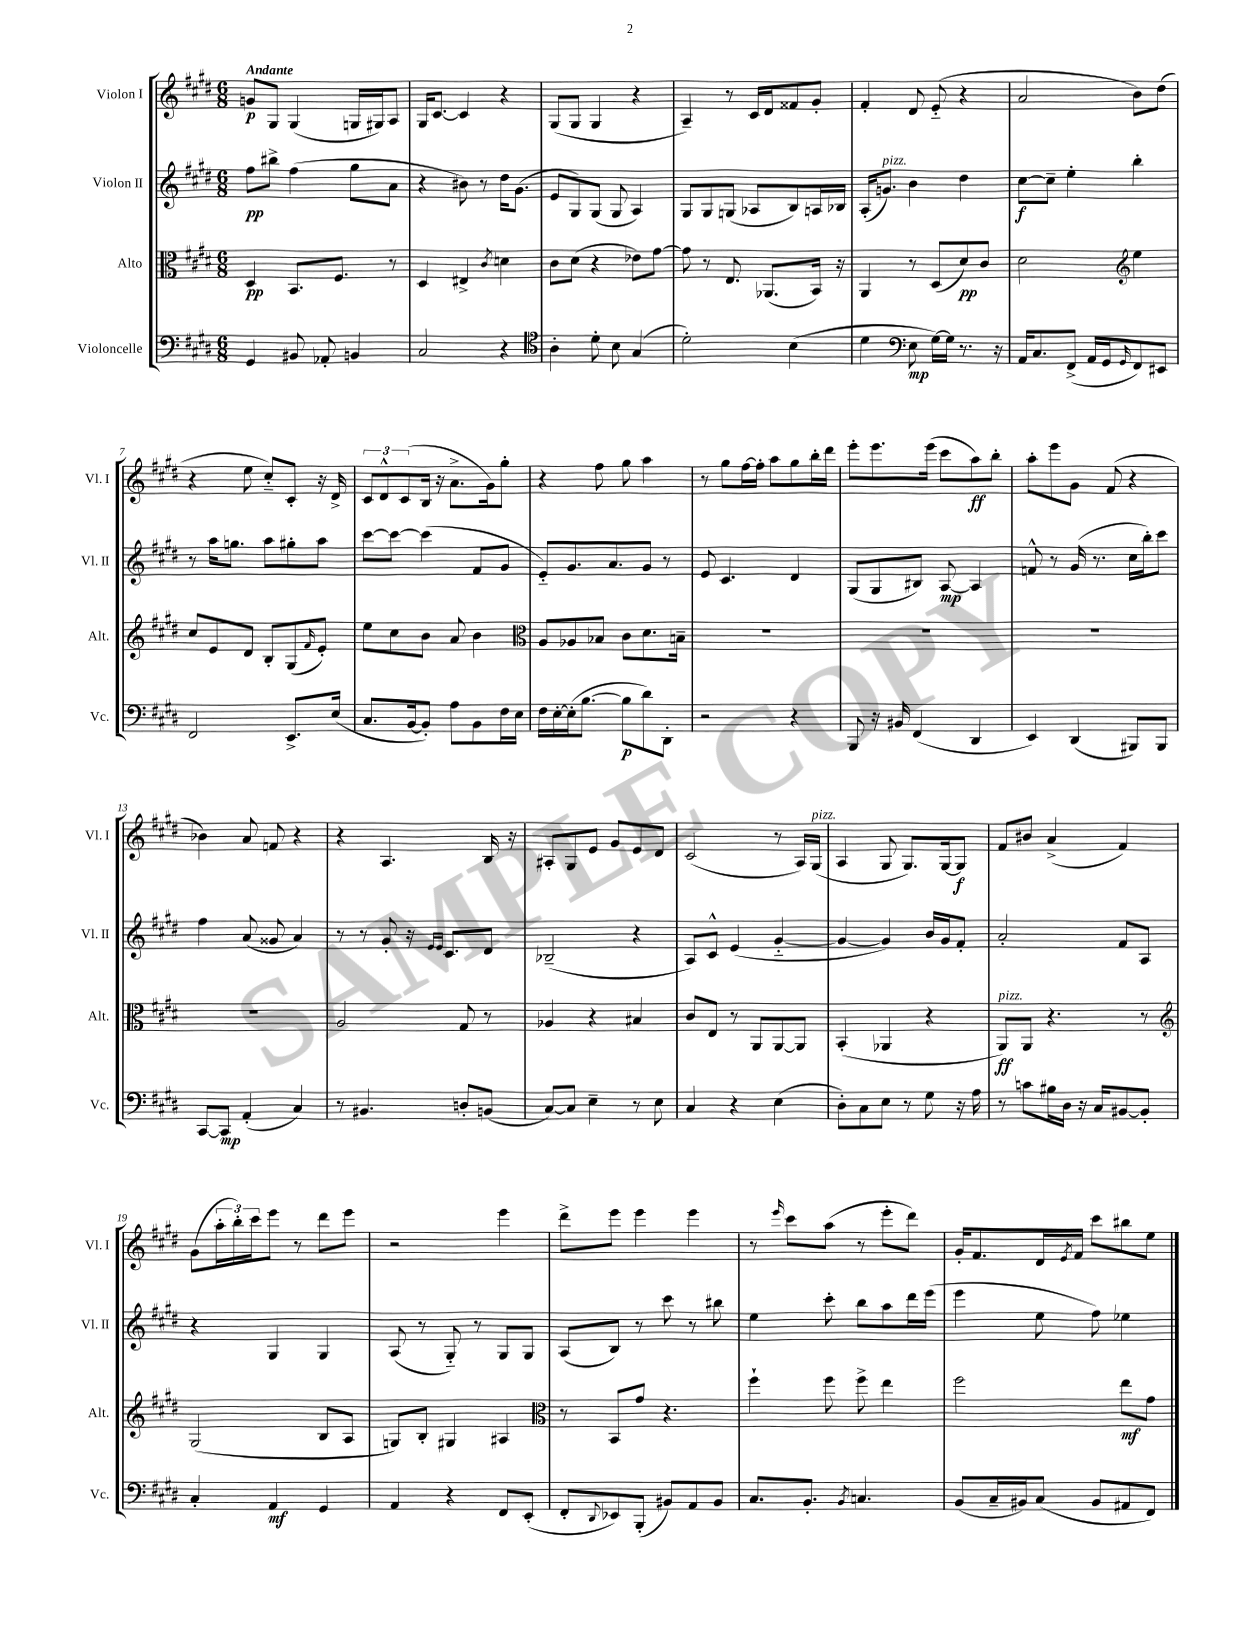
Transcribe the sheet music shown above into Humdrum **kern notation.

**kern	**dynam	**kern	**dynam	**kern	**dynam	**kern	**dynam
*part4	*part4	*part3	*part3	*part2	*part2	*part1	*part1
*staff4	*staff4	*staff3	*staff3	*staff2	*staff2	*staff1	*staff1
*I"Violoncelle	*	*I"Alto	*	*I"Violon II	*	*I"Violon I	*
*I'Vc.	*	*I'Alt.	*	*I'Vl. II	*	*I'Vl. I	*
*clefF4	*	*clefC3	*	*clefG2	*	*clefG2	*
*k[f#c#g#d#]	*	*k[f#c#g#d#]	*	*k[f#c#g#d#]	*	*k[f#c#g#d#]	*
*M6/8	*	*M6/8	*	*M6/8	*	*M6/8	*
=1	=1	=1	=1	=1	=1	=1	=1
!	!	!	!	!	!	!LO:TX:a:B:t=Andante	!
4GG#/	.	4D#/	pp	8ff#\L	pp	8gn/L	p
.	.	.	.	8bb#X^\J	.	8G#/J	.
8BB#X/	.	8.BB/L	.	(4ff#\	.	(4G#/	.
8AA-X'/	.	.	.	.	.	.	.
.	.	8.F#/J	.	.	.	.	.
4BBn/	.	.	.	8gg#\L	.	16Gn/LL	.
.	.	.	.	.	.	16G#X/J)	.
.	.	8r	.	8a\J	.	8A/J	.
=2	=2	=2	=2	=2	=2	=2	=2
2C#/	.	4D#/	.	4r	.	16G#/KL	.
.	.	.	.	.	.	[8.c#/J	.
.	.	4E#X^/	.	8b#X\)	.	4c#/]	.
.	.	.	.	8r	.	.	.
.	.	8qc#/	.	.	.	.	.
4r	.	4dn\	.	16dd#\KL	.	4r	.
.	.	.	.	(8.g#\J	.	.	.
=3	=3	=3	=3	=3	=3	=3	=3
*clefC4	*	*	*	*	*	*	*
4A'\	.	8c#\L	.	8e/L	.	(8G#/L	.
.	.	(8d#\J	.	8G#/)	.	8G#/J	.
8d#'\	.	4r	.	(8G#/J	.	4G#/	.
8B\	.	.	.	8G#/	.	.	.
(4G#/	.	8e-X\L)	.	4A/)	.	4r	.
.	.	[8g#\J	.	.	.	.	.
=4	=4	=4	=4	=4	=4	=4	=4
2d#'\)	.	8g#\]	.	8G#/L	.	4A~/)	.
.	.	8r	.	8G#/	.	.	.
.	.	8.E/	.	(8Gn/J	.	8r	.
.	.	.	.	8A-X/L	.	16c#/LL	.
.	.	(8.AA-X/L	.	.	.	16d#/J	.
(4B\	.	.	.	8B/)	.	8f##X/	.
.	.	16BB/Jk)	.	16An/L	.	8g#'/J	.
.	.	16r	.	16B-X/JJ	.	.	.
=5	=5	=5	=5	=5	=5	=5	=5
4d#\	.	4AA/	.	(16A'/KL	.	4f#'/	.
!	!	!	!	!LO:TX:a:i:t=pizz.	!	!	!
.	.	.	.	8.gn/J)	.	.	.
*clefF4	*	*	*	*	*	*	*
8E\	mp	8r	.	4b\	.	8d#/	.
[16G#\LL)	.	(8D#/L	.	.	.	(8e/	.
16G#\JJ]	.	.	.	.	.	.	.
8.r	.	8d#/)	pp	4dd#\	.	4r	.
.	.	8c#/J	.	.	.	.	.
16r	.	.	.	.	.	.	.
=6	=6	=6	=6	=6	=6	=6	=6
16AA/KL	.	2d#\	.	[8cc#\L	f	2a/	.
8.C#/	.	.	.	.	.	.	.
.	.	.	.	8cc#~\J]	.	.	.
(8FF#^/J	.	.	.	4ee'\	.	.	.
16AA/LL	.	.	.	.	.	.	.
16GG#/J	.	.	.	.	.	.	.
16qqGG#/	.	.	.	.	.	.	.
*	*	*clefG2	*	*	*	*	*
8FF#/)	.	4ee\	.	4bb'\	.	8b\L)	.
8EE#X/J	.	.	.	.	.	(8dd#\J	.
!!LO:LB:g=z
=7	=7	=7	=7	=7	=7	=7	=7
2FF#/	.	8cc#/L	.	8r	.	4r	.
.	.	8e/	.	16aa\KL	.	.	.
.	.	.	.	8.ggn\J	.	.	.
.	.	8d#/J	.	.	.	8ee\	.
.	.	8B'/L	.	8aa\L	.	8cc#/L)	.
8.EE^/L	.	(8G#/	.	8gg#X'\	.	8c#'/J	.
.	.	16qqf#/	.	.	.	.	.
.	.	8e'/J)	.	8aa\J	.	16r	.
(16E/Jk	.	.	.	.	.	16d#^/	.
=8	=8	=8	=8	=8	=8	=8	=8
8.C#/L	.	8ee\L	.	[8ccc#\L	.	12c#/L	.
.	.	.	.	.	.	12d#^^/	.
.	.	8cc#\	.	8ccc#\J_	.	.	.
.	.	.	.	.	.	(12c#/	.
[16BB/k	.	.	.	.	.	.	.
8BB'/J])	.	8b\J	.	(4ccc#\]	.	16B/Jk	.
.	.	.	.	.	.	16r	.
8A\L	.	8a/	.	.	.	8.a^\L	.
8BB\	.	4b\	.	8f#/L	.	.	.
.	.	.	.	.	.	16g#\k)	.
16F#\L	.	.	.	8g#/J	.	8gg#'\J	.
16E\JJ	.	.	.	.	.	.	.
=9	=9	=9	=9	=9	=9	=9	=9
*	*	*clefC3	*	*	*	*	*
16F#\LL	.	8A/L	.	8e/L)	.	4r	.
[16E'\	.	.	.	.	.	.	.
(16E'\J]	.	8A-X/	.	8.g#/	.	.	.
[8.B\J	.	.	.	.	.	.	.
.	.	8B-X/J	.	.	.	8ff#\	.
.	.	.	.	8.a/	.	.	.
8B\L]	p	8c#\L	.	.	.	8gg#\	.
8d#\)	.	8.d#\	.	8g#/J	.	4aa\	.
8DD#'\J	.	.	.	8r	.	.	.
.	.	16Bn~\Jk	.	.	.	.	.
=10	=10	=10	=10	=10	=10	=10	=10
2r	.	2.r	.	8e/	.	8r	.
.	.	.	.	4.c#/	.	8gg#\L	.
.	.	.	.	.	.	[16ff#\L	.
.	.	.	.	.	.	16ff#'\JJ]	.
.	.	.	.	.	.	8aa\L	.
4r	.	.	.	4d#/	.	8gg#\	.
.	.	.	.	.	.	16bb'\L	.
.	.	.	.	.	.	16ddd#\JJ	.
=11	=11	=11	=11	=11	=11	=11	=11
8BBB/	.	2.r	.	(8G#/L	.	8eee'\L	.
16r	.	.	.	8G#/	.	8.eee\	.
16BB#X/	.	.	.	.	.	.	.
(4FF#/	.	.	.	8B#X/J)	.	.	.
.	.	.	.	.	.	(16eee\Jk	.
.	.	.	.	[8A/	mp	8ccc#\L	.
4DD#/	.	.	.	4A/]	.	8aa\)	ff
.	.	.	.	.	.	8bb'\J	.
=12	=12	=12	=12	=12	=12	=12	=12
4EE/)	.	2.r	.	8fn^^/	.	8aa'\L	.
.	.	.	.	8r	.	8eee\	.
(4DD#/	.	.	.	(16g#/	.	8g#\J	.
.	.	.	.	8.r	.	.	.
.	.	.	.	.	.	(8f#/	.
8BBB#X/L)	.	.	.	16cc#\LL	.	4r	.
.	.	.	.	16bb'\J)	.	.	.
8BBB#/J	.	.	.	8ccc#\J	.	.	.
!!LO:LB:g=z
=13	=13	=13	=13	=13	=13	=13	=13
[8CC#/L	.	2.r	.	4ff#\	.	4b-X\)	.
8CC#/J]	mp	.	.	.	.	.	.
(4AA'/	.	.	.	(8a/	.	8a/	.
.	.	.	.	8g##X/	.	8fn/	.
4C#/)	.	.	.	4a/)	.	4r	.
=14	=14	=14	=14	=14	=14	=14	=14
8r	.	2A/	.	8r	.	4r	.
4.BB#X/	.	.	.	8r	.	.	.
.	.	.	.	8g#'/	.	4.A/	.
.	.	.	.	16r	.	.	.
.	.	.	.	16qqe/LL	.	.	.
.	.	.	.	16qqe/JJ	.	.	.
.	.	.	.	8.c#/L	.	.	.
8Dn'/L	.	8G#/	.	.	.	.	.
(8BBn/J	.	8r	.	8d#/J	.	16B/	.
.	.	.	.	.	.	16r	.
=15	=15	=15	=15	=15	=15	=15	=15
[8C#/L)	.	4A-X/	.	(2B-X~/	.	8A#X'/L	.
8C#/J]	.	.	.	.	.	8G#/	.
4E~\	.	4r	.	.	.	8e/J	.
.	.	.	.	.	.	8g#/L	.
8r	.	4B#X/	.	4r	.	8e/	.
8E\	.	.	.	.	.	8d#/J	.
=16	=16	=16	=16	=16	=16	=16	=16
4C#/	.	8c#/L	.	8A/L)	.	(2c#/	.
.	.	8E/J	.	8c#^^/J	.	.	.
4r	.	8r	.	(4e/	.	.	.
.	.	8AA/L	.	.	.	.	.
(4E\	.	[8AA/	.	[4g#/	.	8r	.
.	.	8AA/J]	.	.	.	16A/LL)	.
!	!	!	!	!	!	!LO:TX:a:i:t=pizz.	!
.	.	.	.	.	.	(16G#/JJ	.
=17	=17	=17	=17	=17	=17	=17	=17
8D#'\L)	.	(4BB'/	.	4g#/_	.	4A/	.
8C#\	.	.	.	.	.	.	.
8E\J	.	4AA-X/	.	4g#/])	.	8G#/	.
8r	.	.	.	.	.	8.G#/L)	.
8G#\	.	4r	.	16b/LL	.	.	.
.	.	.	.	16g#/J	.	[16G#/k	.
16r	.	.	.	8f#'/J	.	8G#/J]	f
16A\	.	.	.	.	.	.	.
=18	=18	=18	=18	=18	=18	=18	=18
!	!	!LO:TX:a:i:t=pizz.	!	!	!	!	!
8r	.	8AA/L)	ff	2a'/	.	8f#/L	.
8cn\L	.	8AA/J	.	.	.	8b#X/J	.
16B#X\L	.	4.r	.	.	.	(4a^/	.
16D#\JJ	.	.	.	.	.	.	.
16r	.	.	.	.	.	.	.
16C#/KL	.	.	.	.	.	.	.
[8BB#X/	.	.	.	8f#/L	.	4f#/)	.
8BB#'/J]	.	8r	.	8A/J	.	.	.
!!LO:LB:g=z
=19	=19	=19	=19	=19	=19	=19	=19
*	*	*clefG2	*	*	*	*	*
4C#'/	.	(2G#/	.	4r	.	(8g#\L	.
.	.	.	.	.	.	24aa'\L	.
.	.	.	.	.	.	24bb'\)	.
.	.	.	.	.	.	24ccc#\J	.
4AA/	mf	.	.	4G#/	.	8eee\J	.
.	.	.	.	.	.	8r	.
4GG#/	.	8B/L	.	4G#/	.	8ddd#\L	.
.	.	8A/J	.	.	.	8eee\J	.
=20	=20	=20	=20	=20	=20	=20	=20
4AA/	.	8Gn/L)	.	(8A/	.	2r	.
.	.	8B'/J	.	8r	.	.	.
4r	.	4G#X/	.	8G#/)	.	.	.
.	.	.	.	8r	.	.	.
8FF#/L	.	4A#X/	.	8G#/L	.	4eee\	.
(8EE'/J	.	.	.	8G#/J	.	.	.
=21	=21	=21	=21	=21	=21	=21	=21
*	*	*clefC3	*	*	*	*	*
8FF#'/L	.	8r	.	(8A/L	.	8ddd#^\L	.
8qqDD#/	.	.	.	.	.	.	.
8EE-X/)	.	8BB/L	.	8B/J)	.	8eee\J	.
(8BBB'/J	.	8g#/J	.	8r	.	4eee\	.
8BB#X/L)	.	4.r	.	8ccc#\	.	.	.
8AA/	.	.	.	8r	.	4eee\	.
8BB#/J	.	.	.	8bb#X\	.	.	.
=22	=22	=22	=22	=22	=22	=22	=22
8.C#/L	.	4ff#`\	.	4ee\	.	8r	.
.	.	.	.	.	.	16qqeee/	.
.	.	.	.	.	.	8ccc#\L	.
8.BB'/J	.	.	.	.	.	.	.
.	.	8ff#\	.	8ccc#'\	.	(8aa\J	.
8qBB/	.	.	.	.	.	.	.
4.Cn/	.	8ff#^\	.	8bb\L	.	8r	.
.	.	4ee\	.	8aa\	.	8eee'\L	.
.	.	.	.	16ddd#\L	.	8ddd#\J)	.
.	.	.	.	(16eee\JJ	.	.	.
=23	=23	=23	=23	=23	=23	=23	=23
(8BB/L	.	2ff#\	.	4eee\	.	16g#'/KL	.
.	.	.	.	.	.	8.f#/	.
16C#~/L	.	.	.	.	.	.	.
16BB#X/J)	.	.	.	.	.	.	.
(8C#/J	.	.	.	8ee\	.	16d#/L	.
.	.	.	.	.	.	8qe/	.
.	.	.	.	.	.	16f#/JJ	.
8BB#/L	.	.	.	8ff#\)	.	8ccc#\L	.
8AA#X/	.	8ee\L	mf	4ee-X\	.	8bb#X\	.
8FF#/J)	.	8g#\J	.	.	.	8ee\J	.
==	==	==	==	==	==	==	==
*-	*-	*-	*-	*-	*-	*-	*-
